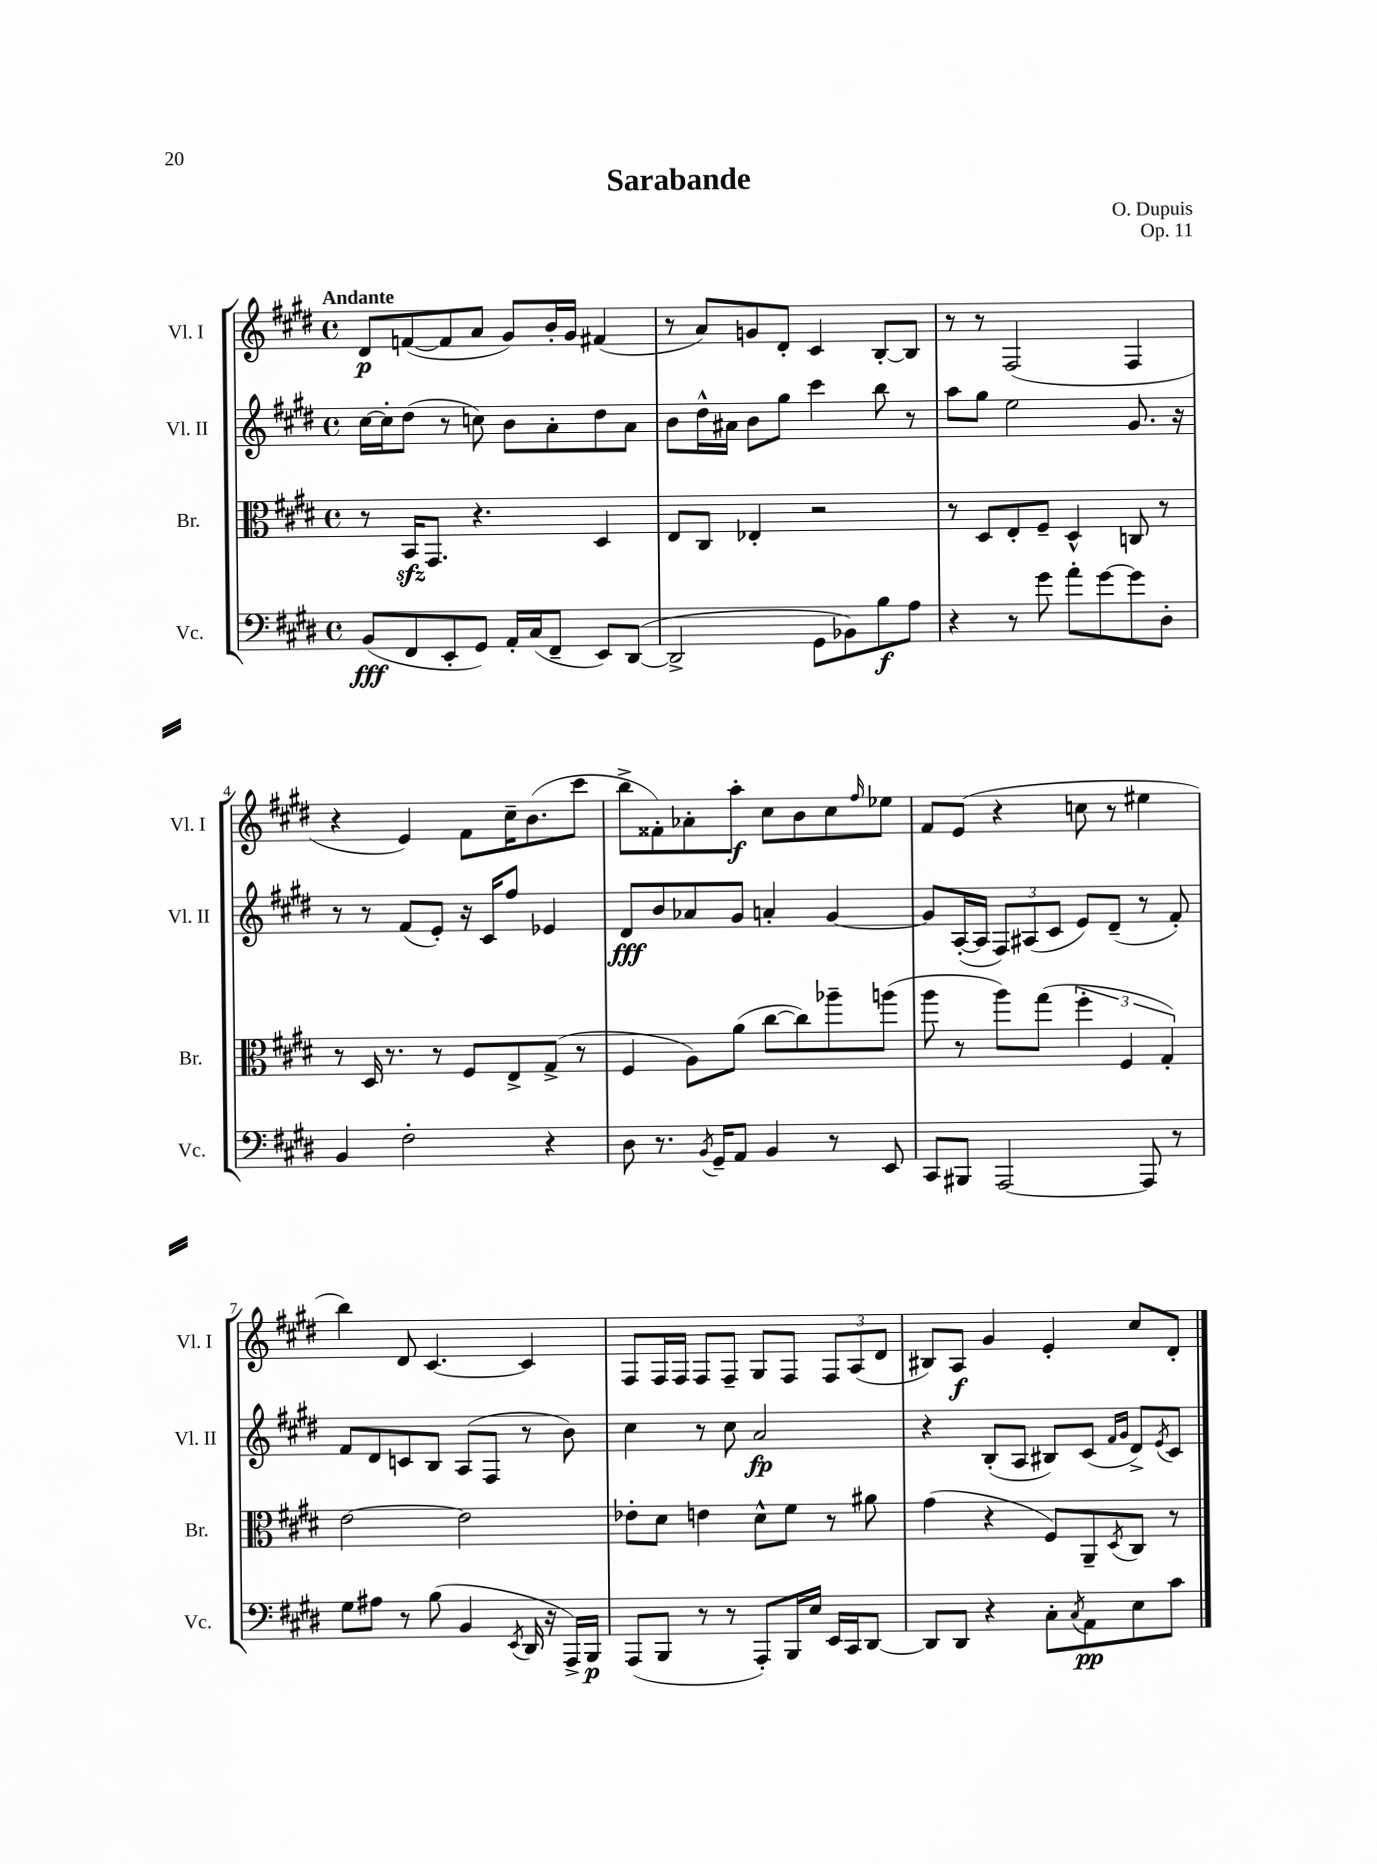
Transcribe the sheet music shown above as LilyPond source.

\header { title = "Sarabande" composer = "O. Dupuis" opus = "Op. 11" }
<<
\new StaffGroup <<
\new Staff = "s0" \with { instrumentName = "Vl. I" shortInstrumentName = "Vl. I" } {
    \clef treble \key e \major \defaultTimeSignature \time 4/4 \tempo "Andante"
    dis'8\p f'8~( f'8 a'8 gis'8) b'16-. gis'16 fis'4( |
    r8 a'8) g'8 dis'8-. cis'4 b8~-. b8 |
    r8 r8 fis2( fis4 |
    r4 e'4) fis'8 cis''16-- b'8.( cis'''8 |
    b''8-> fisis'8-.) aes'8-. a''8-.\f cis''8 b'8 cis''8 \grace { fis''16 } ees''8 |
    fis'8 e'8( r4 c''8 r8 eis''4 |
    b''4) dis'8 cis'4.~ cis'4 |
    fis8 fis16 fis16 fis8 fis8-- gis8 fis8 \tuplet 3/2 { fis8 a8( dis'8 } |
    bis8) a8\f gis'4 e'4-. cis''8 dis'8-. \bar "|." |
}
\new Staff = "s1" \with { instrumentName = "Vl. II" shortInstrumentName = "Vl. II" } {
    \clef treble \key e \major \defaultTimeSignature \time 4/4
    cis''16~ cis''16-. dis''8( r8 c''8) b'8 a'8-. dis''8 a'8 |
    b'8 dis''16-^ ais'16 b'8 gis''8 cis'''4 b''8 r8 |
    a''8 gis''8 e''2 gis'8. r16 |
    r8 r8 fis'8( e'8-.) r16 cis'16 fis''8 ees'4 |
    dis'8\fff b'8 aes'8 gis'8 a'4-. gis'4~ |
    gis'8 a16~-.( a16 \tuplet 3/2 { fis8) ais8( cis'8 } e'8) dis'8--( r8 fis'8-.) |
    fis'8 dis'8 c'8 b8 a8( fis8 r8 b'8) |
    cis''4 r8 cis''8 a'2\fp |
    r4 b8-.( a8 bis8) cis'8( \grace { fis'16 gis'16 } dis'8->) \acciaccatura { e'8 } cis'8 \bar "|." |
}
\new Staff = "s2" \with { instrumentName = "Br." shortInstrumentName = "Br." } {
    \clef alto \key e \major \defaultTimeSignature \time 4/4
    r8 b,16\sfz gis,8. r4. dis4 |
    e8 cis8 ees4-. r2 |
    r8 dis8 e8-. fis8-- dis4-^ c8 r8 |
    r8 dis16 r8. r8 fis8 e8-> gis8->( r8 |
    fis4 a8) a'8( cis''8~ cis''8) aes''8-- a''8( |
    a''8 r8 a''8) gis''8( \tuplet 3/2 { fis''4-. fis4 gis4-.) } |
    e'2~ e'2 |
    ees'8-. dis'8 e'4 dis'8-^ fis'8 r8 ais'8 |
    gis'4( r4 fis8) a,8-- \acciaccatura { dis8 } cis8 r8 \bar "|." |
}
\new Staff = "s3" \with { instrumentName = "Vc." shortInstrumentName = "Vc." } {
    \clef bass \key e \major \defaultTimeSignature \time 4/4
    b,8\fff( fis,8 e,8-. gis,8) a,16-. cis16( fis,8-- e,8) dis,8~( |
    dis,2-> gis,8 bes,8) b8\f a8 |
    r4 r8 gis'8 a'8-. gis'8~ gis'8 dis8-. |
    b,4 fis2-. r4 |
    dis8 r8. \acciaccatura { b,8 } gis,16-- a,8 b,4 r8 e,8 |
    cis,8 bis,,8 a,,2~ a,,8 r8 |
    gis8 ais8 r8 b8( b,4 \acciaccatura { e,8 } dis,16 r16 a,,16->) b,,16\p |
    a,,8( b,,8 r8 r8 a,,8-.) b,,16 e16 e,16 cis,16 dis,8~ |
    dis,8 dis,8 r4 cis8-. \acciaccatura { cis8 } a,8\pp e8 cis'8 \bar "|." |
}
>>
>>
